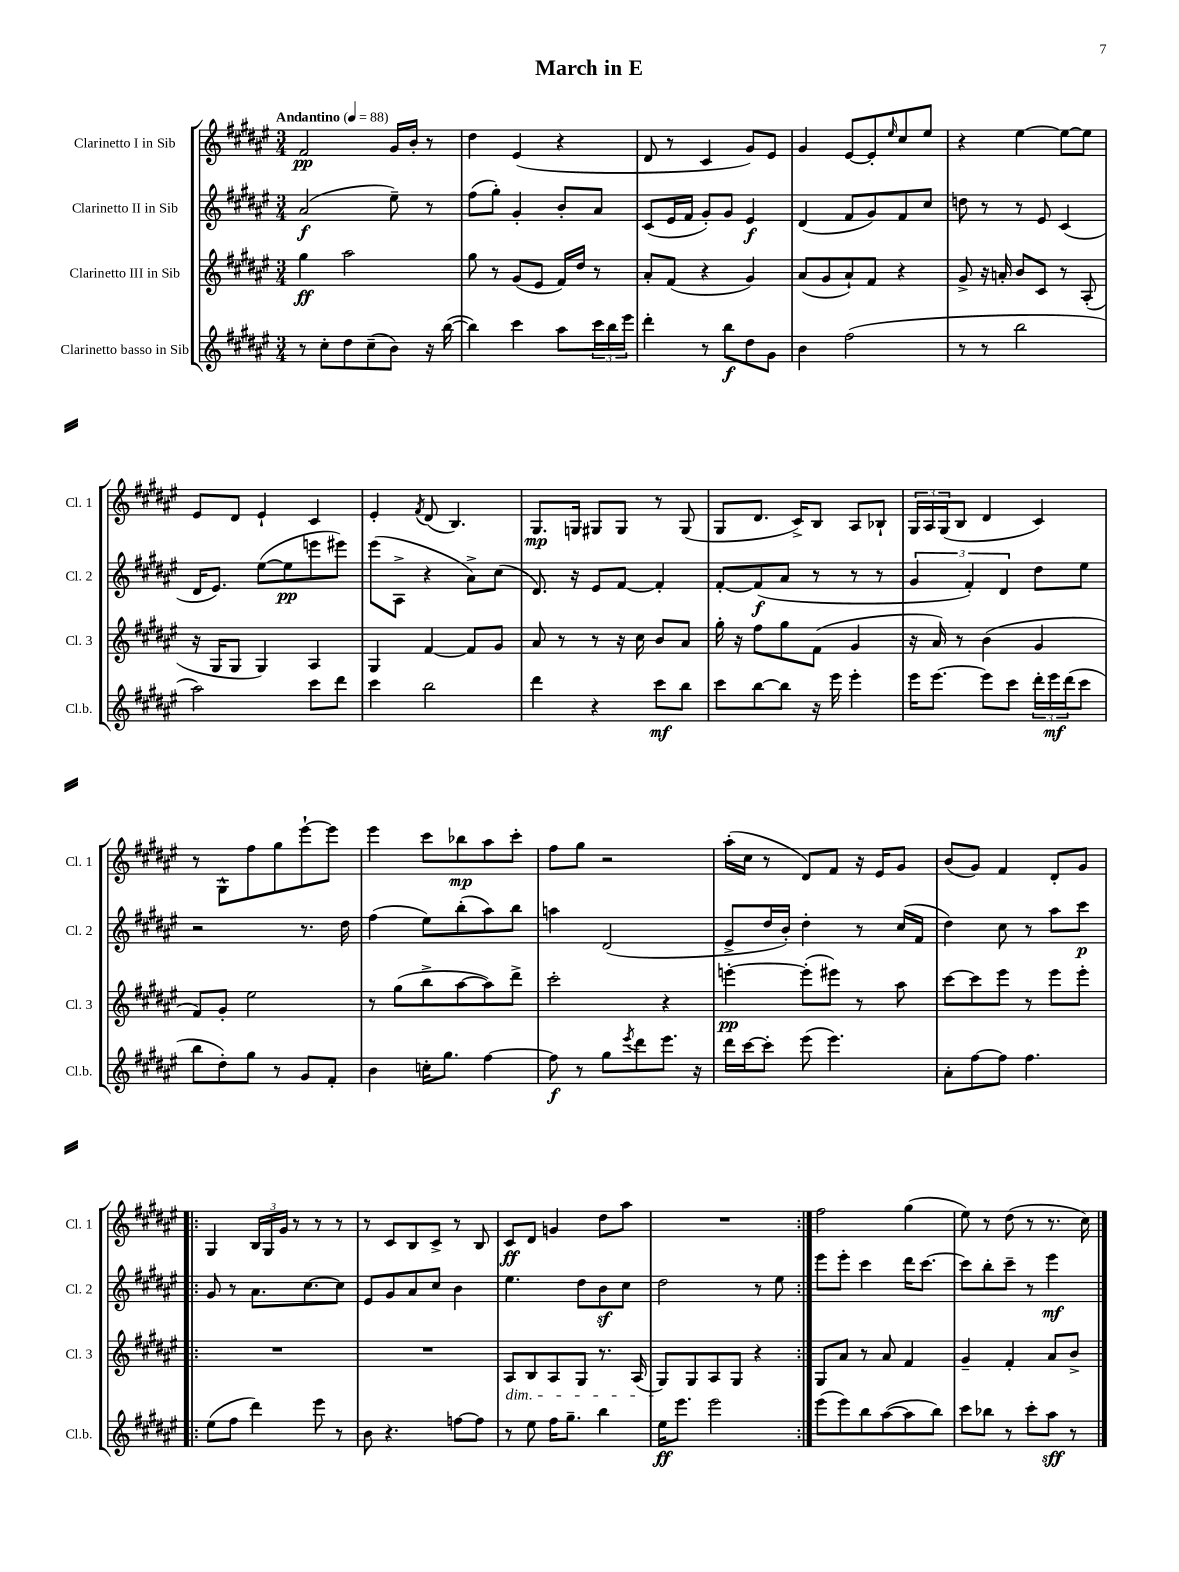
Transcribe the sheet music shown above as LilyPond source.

\header { title = "March in E" }
<<
\new StaffGroup <<
\new Staff = "s0" \with { instrumentName = "Clarinetto I in Sib" shortInstrumentName = "Cl. 1" } {
    \clef treble \key fis \major \numericTimeSignature \time 3/4 \tempo "Andantino" 4 = 88
    fis'2\pp gis'16 b'16-. r8 |
    dis''4 eis'4( r4 |
    dis'8 r8 cis'4 gis'8) eis'8 |
    gis'4 eis'8~ eis'8-. \grace { eis''16 } cis''8 eis''8 |
    r4 eis''4~ eis''8~ eis''8 |
    eis'8 dis'8 eis'4-! cis'4 |
    eis'4-. \acciaccatura { fis'8 } dis'8( b4.) |
    gis8.\mp g16 gis8 gis8 r8 gis8( |
    gis8 dis'8. cis'16->) b8 ais8 bes8-! |
    \tuplet 3/2 { gis16 ais16 gis16( } b8 dis'4 cis'4) |
    r8 gis8-^ fis''8 gis''8 eis'''8~-! eis'''8 |
    eis'''4 cis'''8 bes''8\mp ais''8 cis'''8-. |
    fis''8 gis''8 r2 |
    ais''16-.( cis''16 r8 dis'8) fis'8 r16 eis'16 gis'8 |
    b'8( gis'8) fis'4 dis'8-. gis'8 |
    \repeat volta 2 { gis4 \tuplet 3/2 { b16 gis16 gis'16 } r8 r8 r8 |
    r8 cis'8 b8 cis'8-> r8 b8 |
    cis'8\ff dis'8 g'4 dis''8 ais''8 |
    R2. | }
    fis''2 gis''4( |
    eis''8) r8 dis''8( r8 r8. cis''16) \bar "|." |
}
\new Staff = "s1" \with { instrumentName = "Clarinetto II in Sib" shortInstrumentName = "Cl. 2" } {
    \clef treble \key fis \major \numericTimeSignature \time 3/4
    ais'2\f( eis''8--) r8 |
    fis''8( gis''8-.) gis'4-. b'8-. ais'8 |
    cis'8( eis'16 fis'16 gis'8-.) gis'8 eis'4\f |
    dis'4( fis'8 gis'8) fis'8 cis''8 |
    d''8 r8 r8 eis'8 cis'4( |
    dis'16 eis'8.) eis''8~( eis''8\pp e'''8 eis'''8) |
    eis'''8( ais8-> r4 ais'8->) cis''8( |
    dis'8.) r16 eis'8 fis'8~ fis'4-. |
    fis'8~-. fis'8\f( ais'8 r8 r8 r8 |
    \tuplet 3/2 { gis'4 fis'4-.) dis'4 } dis''8 eis''8 |
    r2 r8. dis''16 |
    fis''4( eis''8) b''8-.( ais''8) b''8 |
    a''4 dis'2( |
    eis'8-> dis''16 b'16-.) dis''4-. r8 cis''16( fis'16 |
    dis''4) cis''8 r8 ais''8 cis'''8\p |
    \repeat volta 2 { gis'8 r8 ais'8. cis''8.~ cis''8 |
    eis'8 gis'8 ais'8 cis''8 b'4 |
    eis''4. dis''8 b'8\sf cis''8 |
    dis''2 r8 eis''8 | }
    eis'''8 eis'''8-. cis'''4 dis'''16 cis'''8.~ |
    cis'''8 b''8-. cis'''8-- r8 eis'''4\mf \bar "|." |
}
\new Staff = "s2" \with { instrumentName = "Clarinetto III in Sib" shortInstrumentName = "Cl. 3" } {
    \clef treble \key fis \major \numericTimeSignature \time 3/4
    gis''4\ff ais''2 |
    gis''8 r8 gis'8( eis'8 fis'16) dis''16 r8 |
    ais'8-. fis'8( r4 gis'4) |
    ais'8( gis'8 ais'8-!) fis'8 r4 |
    gis'8-> r16 a'16-. b'8 cis'8 r8 ais8-.( |
    r16 gis16 gis8 gis4) ais4 |
    gis4 fis'4~ fis'8 gis'8 |
    ais'8 r8 r8 r16 cis''16 b'8 ais'8 |
    gis''16-. r16 fis''8 gis''8 fis'8( gis'4 |
    r16 ais'16) r8 b'4( gis'4 |
    fis'8) gis'8-. eis''2 |
    r8 gis''8( b''8-> ais''8~ ais''8) dis'''8-> |
    cis'''2-. r4 |
    e'''4~-.\pp e'''8-.( eis'''8) r8 ais''8 |
    cis'''8~ cis'''8 eis'''8 r8 eis'''8 eis'''8-. |
    \repeat volta 2 { R2. |
    R2. |
    ais8\dim b8 ais8 gis8 r8. ais16( |
    gis8\!) gis8 ais8 gis8 r4 | }
    gis8 ais'8 r8 ais'8 fis'4 |
    gis'4-- fis'4-. ais'8 b'8-> \bar "|." |
}
\new Staff = "s3" \with { instrumentName = "Clarinetto basso in Sib" shortInstrumentName = "Cl.b." } {
    \clef treble \key fis \major \numericTimeSignature \time 3/4
    r8 cis''8-. dis''8 cis''8--( b'8) r16 b''16~( |
    b''4) cis'''4 ais''8 \tuplet 3/2 { cis'''16 b''16 eis'''16 } |
    dis'''4-. r8 b''8\f dis''8 gis'8 |
    b'4 fis''2( |
    r8 r8 b''2 |
    ais''2) cis'''8 dis'''8 |
    cis'''4 b''2 |
    dis'''4 r4 cis'''8\mf b''8 |
    cis'''8 b''8~ b''8 r16 eis'''16 eis'''4-. |
    eis'''16 eis'''8.~ eis'''8 cis'''8 \tuplet 3/2 { dis'''16-. eis'''16\mf dis'''16( } cis'''8 |
    b''8 dis''8-.) gis''8 r8 gis'8 fis'8-. |
    b'4 c''16-. gis''8. fis''4~ |
    fis''8\f r8 gis''8 \acciaccatura { eis'''8 } dis'''8 eis'''8. r16 |
    dis'''16 cis'''16~ cis'''8-. eis'''8( eis'''4.) |
    ais'8-. fis''8~ fis''8 fis''4. |
    \repeat volta 2 { eis''8( fis''8 dis'''4) eis'''8 r8 |
    b'8 r4. f''8~ f''8 |
    r8 eis''8 fis''16 gis''8.-- b''4 |
    eis''16\ff eis'''8. eis'''2 | }
    eis'''8( eis'''8) b''8 ais''8~( ais''8 b''8) |
    cis'''8 bes''8 r8 cis'''8-. ais''8\sff r8 \bar "|." |
}
>>
>>
\layout { \context { \Score \remove "Bar_number_engraver" } }
